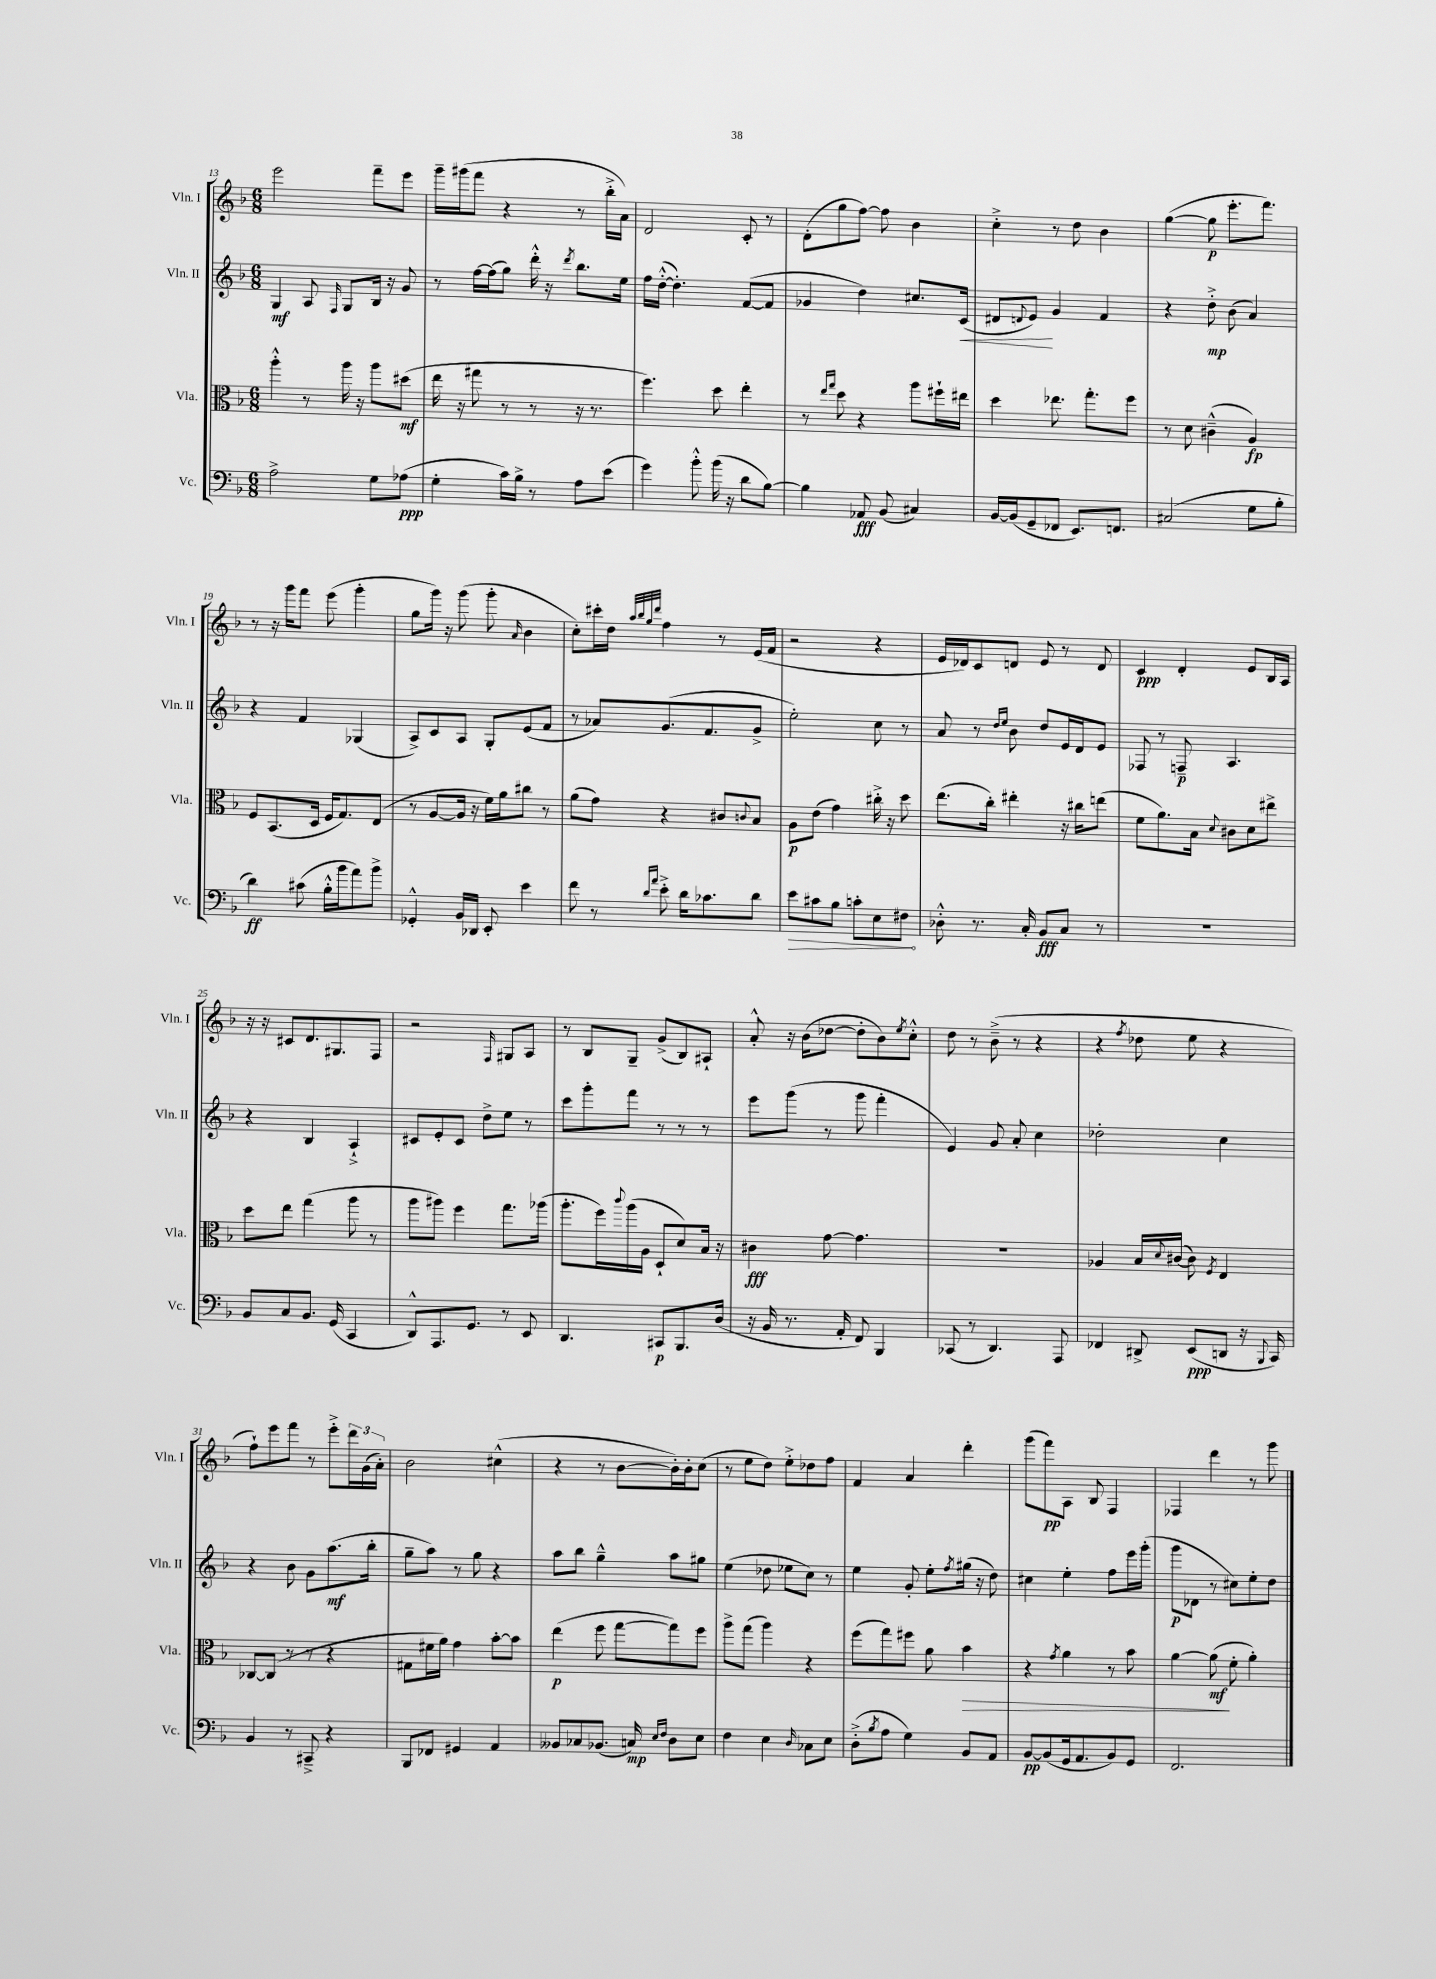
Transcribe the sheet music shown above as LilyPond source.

<<
\new StaffGroup <<
\new Staff = "s0" \with { instrumentName = "Vln. I" shortInstrumentName = "Vln. I" } {
    \clef treble \key f \major \numericTimeSignature \time 6/8
    e'''2 f'''8-- e'''8 |
    g'''16-- gis'''16( f'''8 r4 r8 bes''16-.-> a'16) |
    d'2 c'8-. r8 |
    d'8-.( g''8 f''8~) f''8 bes'4 |
    c''4-.-> r8 d''8 bes'4 |
    g''4~( g''8\p e'''8.-. f'''8.) |
    r8 r16 g'''16 f'''8 e'''8( g'''4-. |
    g''8 g'''16) r16 g'''8( g'''8-. \grace { a'16 } bes'4 |
    c''8-.) cis'''16-. d''16 \grace { a''32 bes''32 g''32 d'''32 } f''4 r8 e'16( f'16 |
    r2 r4 |
    e'16 des'16) c'8 d'8 e'8 r8 d'8 |
    c'4\ppp d'4-. e'8 bes16 a16 |
    r16 r16 cis'8 d'8. gis8. f8 |
    r2 \grace { f16 } gis8 a8 |
    r8 bes8 g8-- g'8->( bes8) ais8-! |
    a'8-.-^ r16 bes'16( des''8~ des''8-. bes'8) \acciaccatura { e''8 } c''8-.-^ |
    d''8 r8 bes'8--->( r8 r4 |
    r4 \acciaccatura { f''8 } des''8 e''8 r4 |
    f''8-!) e'''8 f'''8 r8 e'''8-.-> \tuplet 3/2 { d'''16 g'16( a'16-.) } |
    bes'2 cis''4-^( |
    r4 r8 bes'8~ bes'16-.) bes'16-. c''8( |
    r8 e''8 d''8) e''8-.-> des''8 f''8 |
    f'4 a'4 d'''4-. |
    g'''8( f'''8\pp) a8 bes8 f4 |
    fes4 d'''4 r8 g'''8 \bar "|." |
}
\new Staff = "s1" \with { instrumentName = "Vln. II" shortInstrumentName = "Vln. II" } {
    \clef treble \key f \major \numericTimeSignature \time 6/8
    g4\mf a8 \grace { f16 } g8 bes16 r16 g'8 |
    r8 f''16~ f''16( g''8) d'''16-.-^ r16 \acciaccatura { d'''8 } bes''8. e''16 |
    f''16 d''16~-.-^( d''4.-.) f'8~( f'8 |
    ges'4 d''4) cis''8. c'16\<( |
    dis'8 \appoggiatura { d'8 } e'8\!) g'4 f'4 |
    r4 d''8-.->\mp bes'8( a'4) |
    r4 f'4 ges4( |
    a8->) c'8 a8 g8-. e'8( f'8 |
    r8 aes'8) g'8.( f'8. g'8-> |
    e''2-.) c''8 r8 |
    a'8 r8 \grace { d''16 e''16 } bes'8 d''8 e'16 d'16 e'8 |
    fes8 r8 f8--\p a4. |
    r4 bes4 a4-!-> |
    cis'8 e'8-. cis'8 d''8-> e''8 r8 |
    c'''8 g'''8-. f'''8 r8 r8 r8 |
    e'''8 g'''8( r8 g'''8 f'''4-. |
    e'4) g'8 a'8-. c''4 |
    des''2-. c''4 |
    r4 bes'8 g'8 a''8.\mf( bes''16-. |
    g''8-- a''8) r8 g''8 r4 |
    a''8 bes''8 g''4---^ a''8 gis''8 |
    e''4( des''8 ees''8 c''8) r8 |
    e''4 g'8-. e''8-. \acciaccatura { f''8 } gis''16( r16 d''8) |
    cis''4 e''4-. f''8 e'''16 g'''16-.( |
    g'''8\p des'8 r8 cis''8) e''8-. d''8 \bar "|." |
}
\new Staff = "s2" \with { instrumentName = "Vla." shortInstrumentName = "Vla." } {
    \clef alto \key f \major \numericTimeSignature \time 6/8
    a''4-.-^ r8 a''16 r16 a''8 dis''8\mf( |
    e''16 r16 gis''8 r8 r8 r16 r8. |
    f''4.) d''8 e''4-. |
    r8 \grace { e''16 g''16 } d''8 r4 a''8 fis''16-! eis''16 |
    d''4 ees''8. g''8.-. f''8 |
    r8 d'8 cis'4---^( a4\fp) |
    f8 bes,8.( d16 f16 g8.) e8( |
    r8 a8~ a16 r16 f'16) a'16 cis''8 r8 |
    a'8( g'8) r4 cis'8 \appoggiatura { c'8 } bes8 |
    a8\p e'8( g'4) cis''16-.-> r16 d''8 |
    e''8.( c''16-.) eis''4-. r16 cis''16 e''8( |
    f'8 a'8.) bes16 \appoggiatura { d'8 } cis'8 d'8 eis''8-> |
    d''8 e''8 g''4( a''8 r8 |
    a''8 ais''8) f''4 g''8. aes''16( |
    a''8.-. f''16) \appoggiatura { c'''8 } a''16( a16 d8-! d'8) bes16 r16 |
    cis'4\fff g'8~ g'4. |
    r2. |
    aes4 bes16 \appoggiatura { d'8 } cis'16~( cis'8) \acciaccatura { f8 } e4 |
    ces8~ ces8( r8 r8 r4 |
    gis8 fis'16 a'16) g'4 bes'8~-. bes'8 |
    e''4\p( f''8 g''8~ g''8) f''8 |
    a''8-> g''8( a''4) r4 |
    f''8( g''8) fis''8 a'8 bes'4\> |
    r4 \acciaccatura { g'8 } a'4 r8 bes'8 |
    a'4~ a'8\mf\!( f'8-. a'4-.) \bar "|." |
}
\new Staff = "s3" \with { instrumentName = "Vc." shortInstrumentName = "Vc." } {
    \clef bass \key f \major \numericTimeSignature \time 6/8
    a2-> g8 aes8\ppp( |
    g4-. c'16) bes16-> r8 a8 e'8( |
    g'4) bes'8-.-^ bes'16( r16 d'8 bes8~) |
    bes4 aes,8\fff bes,8( cis4) |
    bes,16~ bes,16( g,8-- fes,8 e,8.) f,8. |
    cis2( g8 bes8-. |
    d'4\ff) cis'8( bes16-.-^ bes'16 a'8) bes'8-> |
    ges,4-.-^ bes,16 des,16 e,8-. e'4 |
    f'8 r8 \grace { d'16 a'16 } e'8-.-> d'16 ces'8. d'8 |
    \once \override Hairpin.circled-tip = ##t e'8\> cis'8 bes8 c'8-. e8 fis8\! |
    des8-.-^ r8. c16-. bes,8\fff c8 r8 |
    R2. |
    bes,8 c8 bes,8. g,16( c,4 |
    d,8-^) a,,8. g,8. r8 e,8 |
    d,4. cis,8\p bes,,8. d16( |
    r16 bes,16 r8. a,16-. f,8) bes,,4 |
    ces,8( r8 d,4.) a,,8 |
    fes,4 dis,8-> e,8\ppp( d,8 r16 \appoggiatura { bes,,8 } c,16) |
    bes,4 r8 cis,8---> r4 |
    bes,,8 fes,8 gis,4 a,4 |
    beses,8 ces8 bes,8.( c16\mp) \grace { e16 f16 } d8 e8 |
    f4 e4 \grace { d16 } ces8 e8 |
    d8-.->( \acciaccatura { bes8 } a8 g4) bes,8 a,8 |
    bes,8~\pp bes,8( g,16 a,8. bes,8) g,8 |
    f,2. \bar "|." |
}
>>
>>
\layout { \context { \Score currentBarNumber = #13 } }
